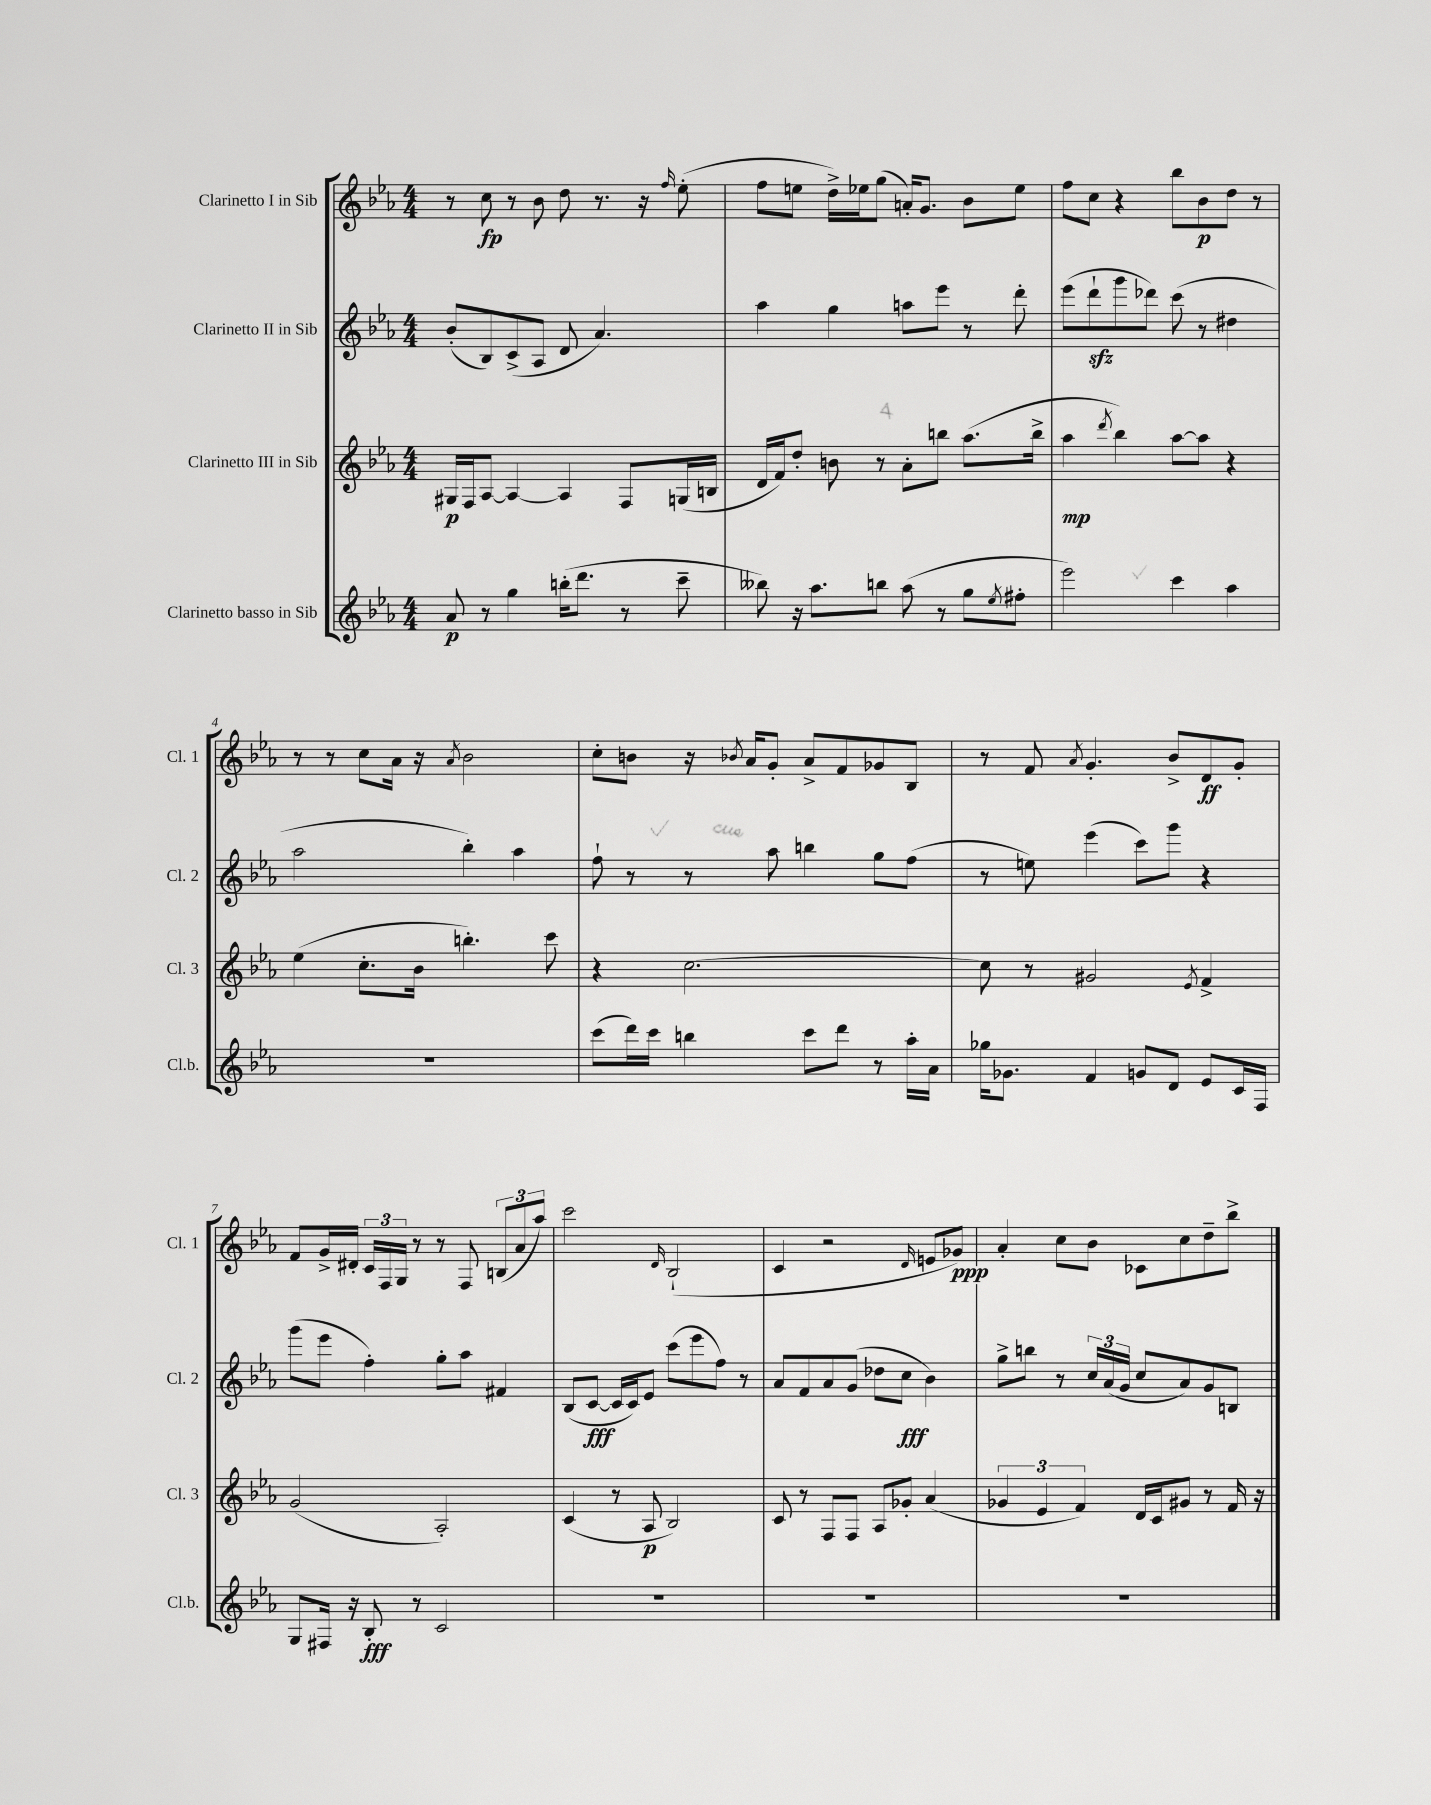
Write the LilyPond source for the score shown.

<<
\new StaffGroup <<
\new Staff = "s0" \with { instrumentName = "Clarinetto I in Sib" shortInstrumentName = "Cl. 1" } {
    \clef treble \key ees \major \numericTimeSignature \time 4/4
    r8 c''8\fp r8 bes'8 d''8 r8. r16 \grace { f''16 } ees''8-.( |
    f''8 e''8 d''16->) ees''16 g''8( a'16-.) g'8. bes'8 ees''8 |
    f''8 c''8 r4 bes''8 bes'8\p d''8 r8 |
    r8 r8 c''8 aes'16 r16 \acciaccatura { aes'8 } bes'2 |
    c''8-. b'8 r16 \acciaccatura { bes'8 } aes'16 g'8-. aes'8-> f'8 ges'8 bes8 |
    r8 f'8 \acciaccatura { aes'8 } g'4.-. bes'8-> d'8\ff g'8-. |
    f'8 g'16-> dis'16-. \tuplet 3/2 { c'16 f16 g16 } r8 r8 f8 \tuplet 3/2 { b8( aes'8 aes''8) } |
    c'''2 \grace { d'16 } bes2-!( |
    c'4 r2 \grace { d'16 } e'8 ges'8\ppp) |
    aes'4-. c''8 bes'8 ces'8 c''8 d''8-- bes''8-> \bar "|." |
}
\new Staff = "s1" \with { instrumentName = "Clarinetto II in Sib" shortInstrumentName = "Cl. 2" } {
    \clef treble \key ees \major \numericTimeSignature \time 4/4
    bes'8-.( bes8) c'8->( aes8 d'8 aes'4.) |
    aes''4 g''4 a''8 ees'''8 r8 d'''8-. |
    ees'''8( d'''8-!\sfz g'''8 des'''8) c'''8( r8 dis''4 |
    aes''2 bes''4-.) aes''4 |
    f''8-! r8 r8 aes''8 b''4 g''8 f''8( |
    r8 e''8) ees'''4( c'''8) g'''8 r4 |
    g'''8( ees'''8 f''4-.) g''8-. aes''8 fis'4 |
    bes8( c'8~\fff c'16 c'16) ees'8 c'''8( ees'''8 f''8) r8 |
    aes'8 f'8 aes'8 g'8( des''8 c''8\fff bes'4) |
    g''8-> b''8 r8 \tuplet 3/2 { c''16 aes'16( g'16 } c''8 aes'8) g'8 b8 \bar "|." |
}
\new Staff = "s2" \with { instrumentName = "Clarinetto III in Sib" shortInstrumentName = "Cl. 3" } {
    \clef treble \key ees \major \numericTimeSignature \time 4/4
    gis16\p f16 aes8~ aes4~ aes4 f8 g16( b16 |
    d'16 f'16) d''8-. b'8 r8 aes'8-. b''8 aes''8.( b''16-> |
    aes''4\mp \acciaccatura { d'''8 } bes''4) aes''8~ aes''8 r4 |
    ees''4( c''8.-. bes'16 b''4.-.) c'''8 |
    r4 c''2.~ |
    c''8 r8 gis'2 \acciaccatura { ees'8 } f'4-> |
    g'2( aes2-.) |
    c'4( r8 aes8\p bes2) |
    c'8 r8 f8 f8 aes8 ges'8-. aes'4( |
    \tuplet 3/2 { ges'4 ees'4 f'4) } d'16 c'16 gis'8 r8 f'16 r16 \bar "|." |
}
\new Staff = "s3" \with { instrumentName = "Clarinetto basso in Sib" shortInstrumentName = "Cl.b." } {
    \clef treble \key ees \major \numericTimeSignature \time 4/4
    aes'8\p r8 g''4 b''16-.( d'''8. r8 c'''8-- |
    beses''8) r16 aes''8. b''8 aes''8( r8 g''8 \acciaccatura { ees''8 } fis''8-. |
    ees'''2) c'''4 aes''4 |
    R1 |
    c'''8( d'''16) c'''16 b''4 c'''8 d'''8 r8 aes''16-. aes'16 |
    ges''16 ges'8. f'4 g'8 d'8 ees'8 c'16 f16 |
    g8 fis16 r16 bes8-.\fff r8 c'2 |
    R1 |
    R1 |
    R1 \bar "|." |
}
>>
>>
